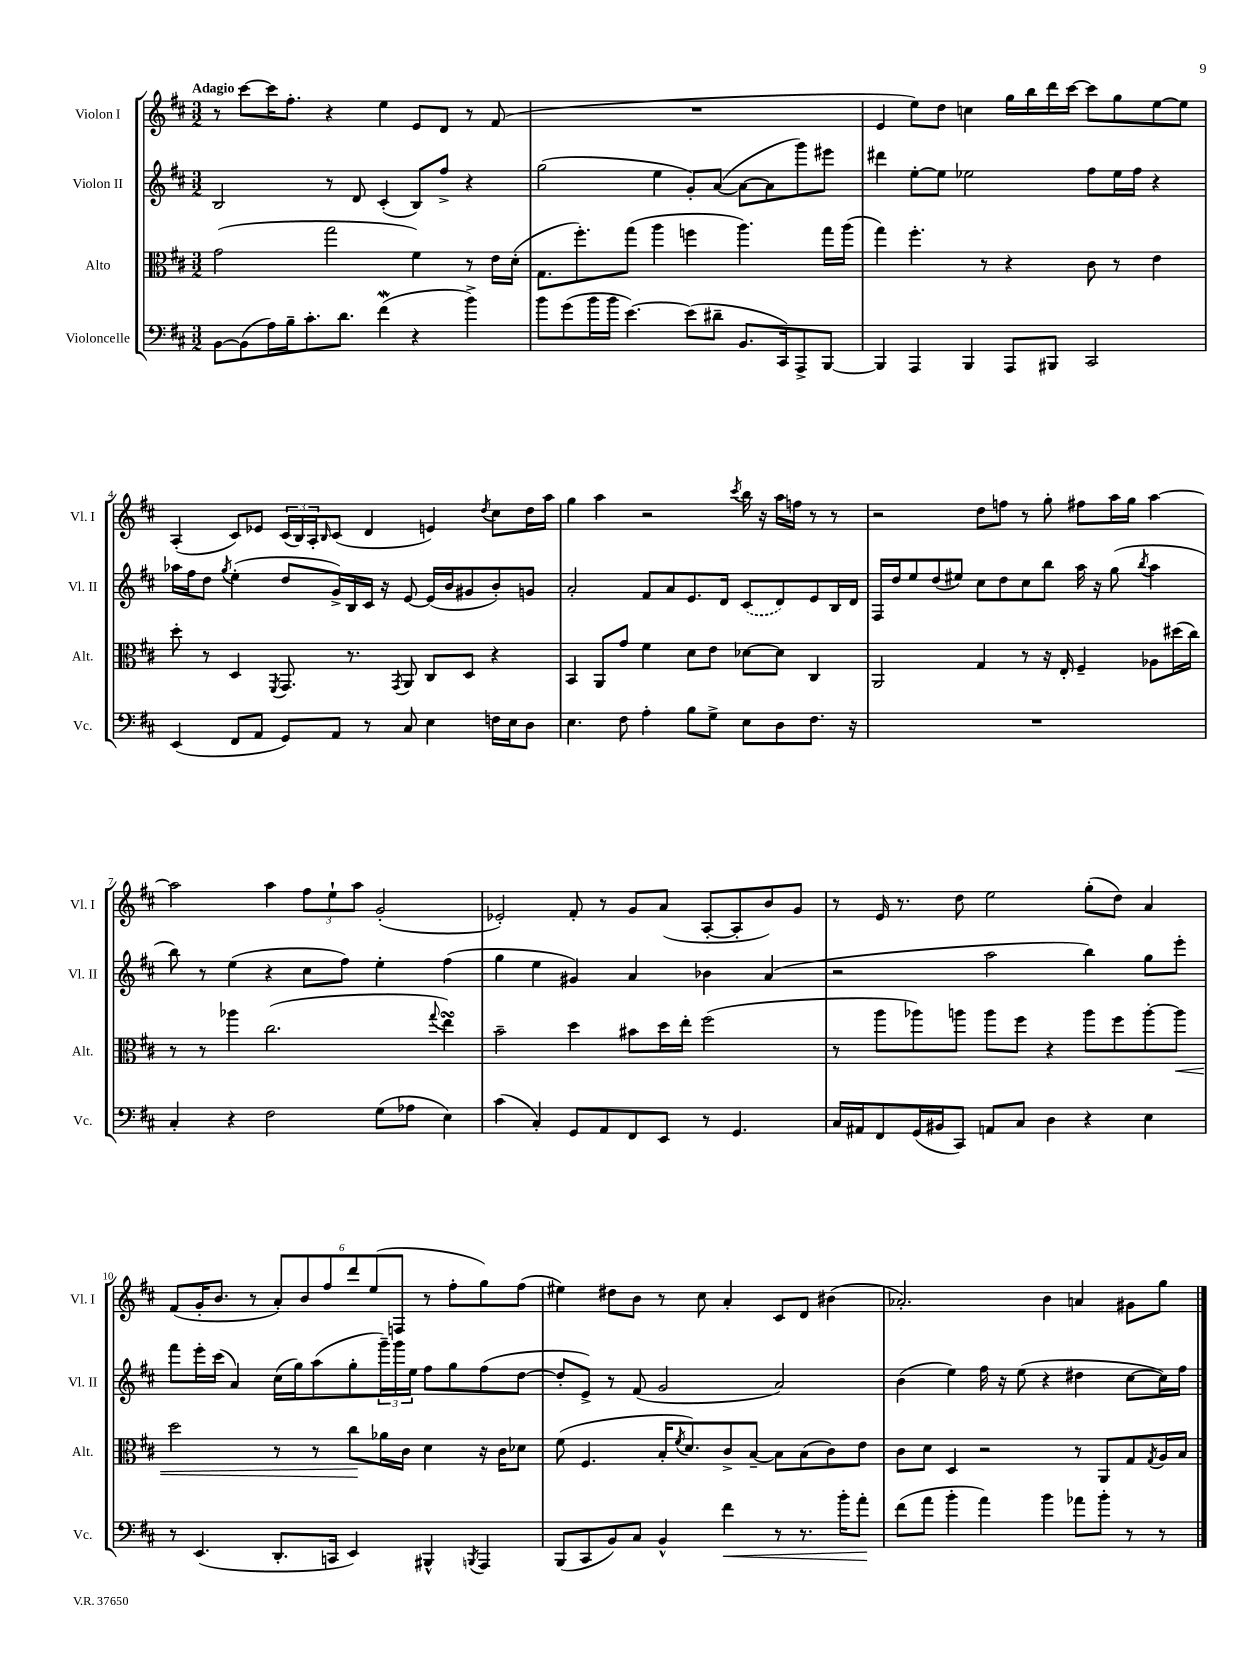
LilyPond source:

<<
\new StaffGroup <<
\new Staff = "s0" \with { instrumentName = "Violon I" shortInstrumentName = "Vl. I" } {
    \clef treble \key d \major \numericTimeSignature \time 3/2 \tempo "Adagio"
    r8 cis'''8~ cis'''16 fis''8.-. r4 e''4 e'8 d'8 r8 fis'8( |
    R1. |
    e'4 e''8) d''8 c''4 g''16 b''16 d'''16 cis'''16~ cis'''8 g''8 e''8~ e''8 |
    a4-.( cis'8) ees'8 \tuplet 3/2 { cis'16( b16) a16-. } \grace { b16 } cis'8( d'4 e'4) \acciaccatura { d''8 } cis''8 d''16 a''16 |
    g''4 a''4 r2 \acciaccatura { cis'''8 } b''16 r16 a''16 f''16 r8 r8 |
    r2 d''8 f''8 r8 g''8-. fis''8 a''16 g''16 a''4~ |
    a''2 a''4 \tuplet 3/2 { fis''8 e''8-! a''8 } g'2-.( |
    ees'2-.) fis'8-. r8 g'8 a'8( a8~-. a8-. b'8) g'8 |
    r8 e'16 r8. d''8 e''2 g''8-.( d''8) a'4 |
    fis'8( g'16-. b'8. r8 \tuplet 6/4 { a'8-.) b'8 fis''8 d'''8 e''8( f8 } r8 fis''8-. g''8) fis''8( |
    eis''4) dis''8 b'8 r8 cis''8 a'4-. cis'8 d'8 bis'4( |
    aes'2.-.) b'4 a'4 gis'8 g''8 \bar "|." |
}
\new Staff = "s1" \with { instrumentName = "Violon II" shortInstrumentName = "Vl. II" } {
    \clef treble \key d \major \numericTimeSignature \time 3/2
    b2 r8 d'8 cis'4-.( b8) fis''8-> r4 |
    g''2( e''4 g'8-.) a'8~( a'8~ a'8 g'''8) eis'''8 |
    dis'''4 e''8~-. e''8 ees''2 fis''8 ees''16 fis''16 r4 |
    aes''16 fis''16 d''8 \acciaccatura { g''8 } e''4-.( d''8 g'16->) b16 cis'16 r16 e'8~ e'16( b'16 gis'8 b'8-.) g'8 |
    a'2-. fis'8 a'8 e'8. d'16 \once \slurDashed cis'8( d'8) e'8 b16 d'16 |
    fis16 d''16 e''8 d''8( eis''8) cis''8 d''8 cis''8 b''8 a''16 r16 g''8( \acciaccatura { b''8 } a''4 |
    b''8) r8 e''4( r4 cis''8 fis''8) e''4-. fis''4( |
    g''4 e''4 gis'4) a'4 bes'4 a'4( |
    r2 a''2 b''4) g''8 e'''8-. |
    fis'''8 e'''16-. cis'''16( a'4) cis''16( g''16) a''8( g''8-. \tuplet 3/2 { g'''16--) g'''16 e''16 } fis''8 g''8 fis''8( d''8~ |
    d''8-. e'8->) r8 fis'8( g'2 a'2) |
    b'4( e''4) fis''16 r16 e''8( r4 dis''4 cis''8~ cis''16) fis''16 \bar "|." |
}
\new Staff = "s2" \with { instrumentName = "Alto" shortInstrumentName = "Alt." } {
    \clef alto \key d \major \numericTimeSignature \time 3/2
    g'2( g''2 fis'4) r8 e'16 d'16-.( |
    g8. fis''8.-.) g''8( a''4 f''4 a''4.) g''16 a''16( |
    g''4) fis''4.-. r8 r4 cis'8 r8 e'4 |
    d''8-. r8 d4 \acciaccatura { fis,8 } g,8. r8. \acciaccatura { g,8 } a,8 cis8 d8 r4 |
    b,4 a,8 g'8 fis'4 d'8 e'8 des'8~ des'8 cis4 |
    a,2 g4 r8 r16 e16-. fis4-- aes8 dis''16( cis''16) |
    r8 r8 aes''4 cis''2.( \appoggiatura { g''8 } e''4\turn) |
    b'2-- d''4 bis'8 d''16 e''16-. fis''2( |
    r8 a''8 aes''8) a''8 a''8 fis''8 r4 a''8 fis''8 a''8~-. a''8\< |
    d''2 r8 r8 cis''8\! aes'16 cis'16 d'4 r16 cis'16 des'8 |
    fis'8( fis4. b16-. \acciaccatura { fis'8 } d'8.) cis'8-> b8~-- b8 b8( cis'8) e'8 |
    cis'8 d'8 d4 r2 r8 a,8 g8 \acciaccatura { g8 } a16 b16 \bar "|." |
}
\new Staff = "s3" \with { instrumentName = "Violoncelle" shortInstrumentName = "Vc." } {
    \clef bass \key d \major \numericTimeSignature \time 3/2
    b,8~ b,8( a16) b16-- cis'8.-. d'8. fis'4\mordent( r4 b'4->) |
    b'8 g'8( b'16 b'16 e'4.~) e'8( dis'8-- b,8. cis,16) a,,8-> b,,8~ |
    b,,4 a,,4 b,,4 a,,8 bis,,8 cis,2 |
    e,4( fis,8 a,8 g,8) a,8 r8 cis8 e4 f16 e16 d8 |
    e4. fis8 a4-. b8 g8-> e8 d8 fis8. r16 |
    R1. |
    cis4-. r4 fis2 g8( aes8 e4) |
    cis'4( cis4-.) g,8 a,8 fis,8 e,8 r8 g,4. |
    cis16 ais,16 fis,8 g,16( bis,16 cis,8) a,8 cis8 d4 r4 e4 |
    r8 e,4.( d,8.-. c,16 e,4) bis,,4-^ \acciaccatura { b,,8 } a,,4 |
    b,,8( cis,8 b,8) cis8 b,4-^ fis'4\< r8 r8. b'16-. a'8-.\! |
    fis'8( a'8 b'4-. a'4) b'4 aes'8 b'8-. r8 r8 \bar "|." |
}
>>
>>
